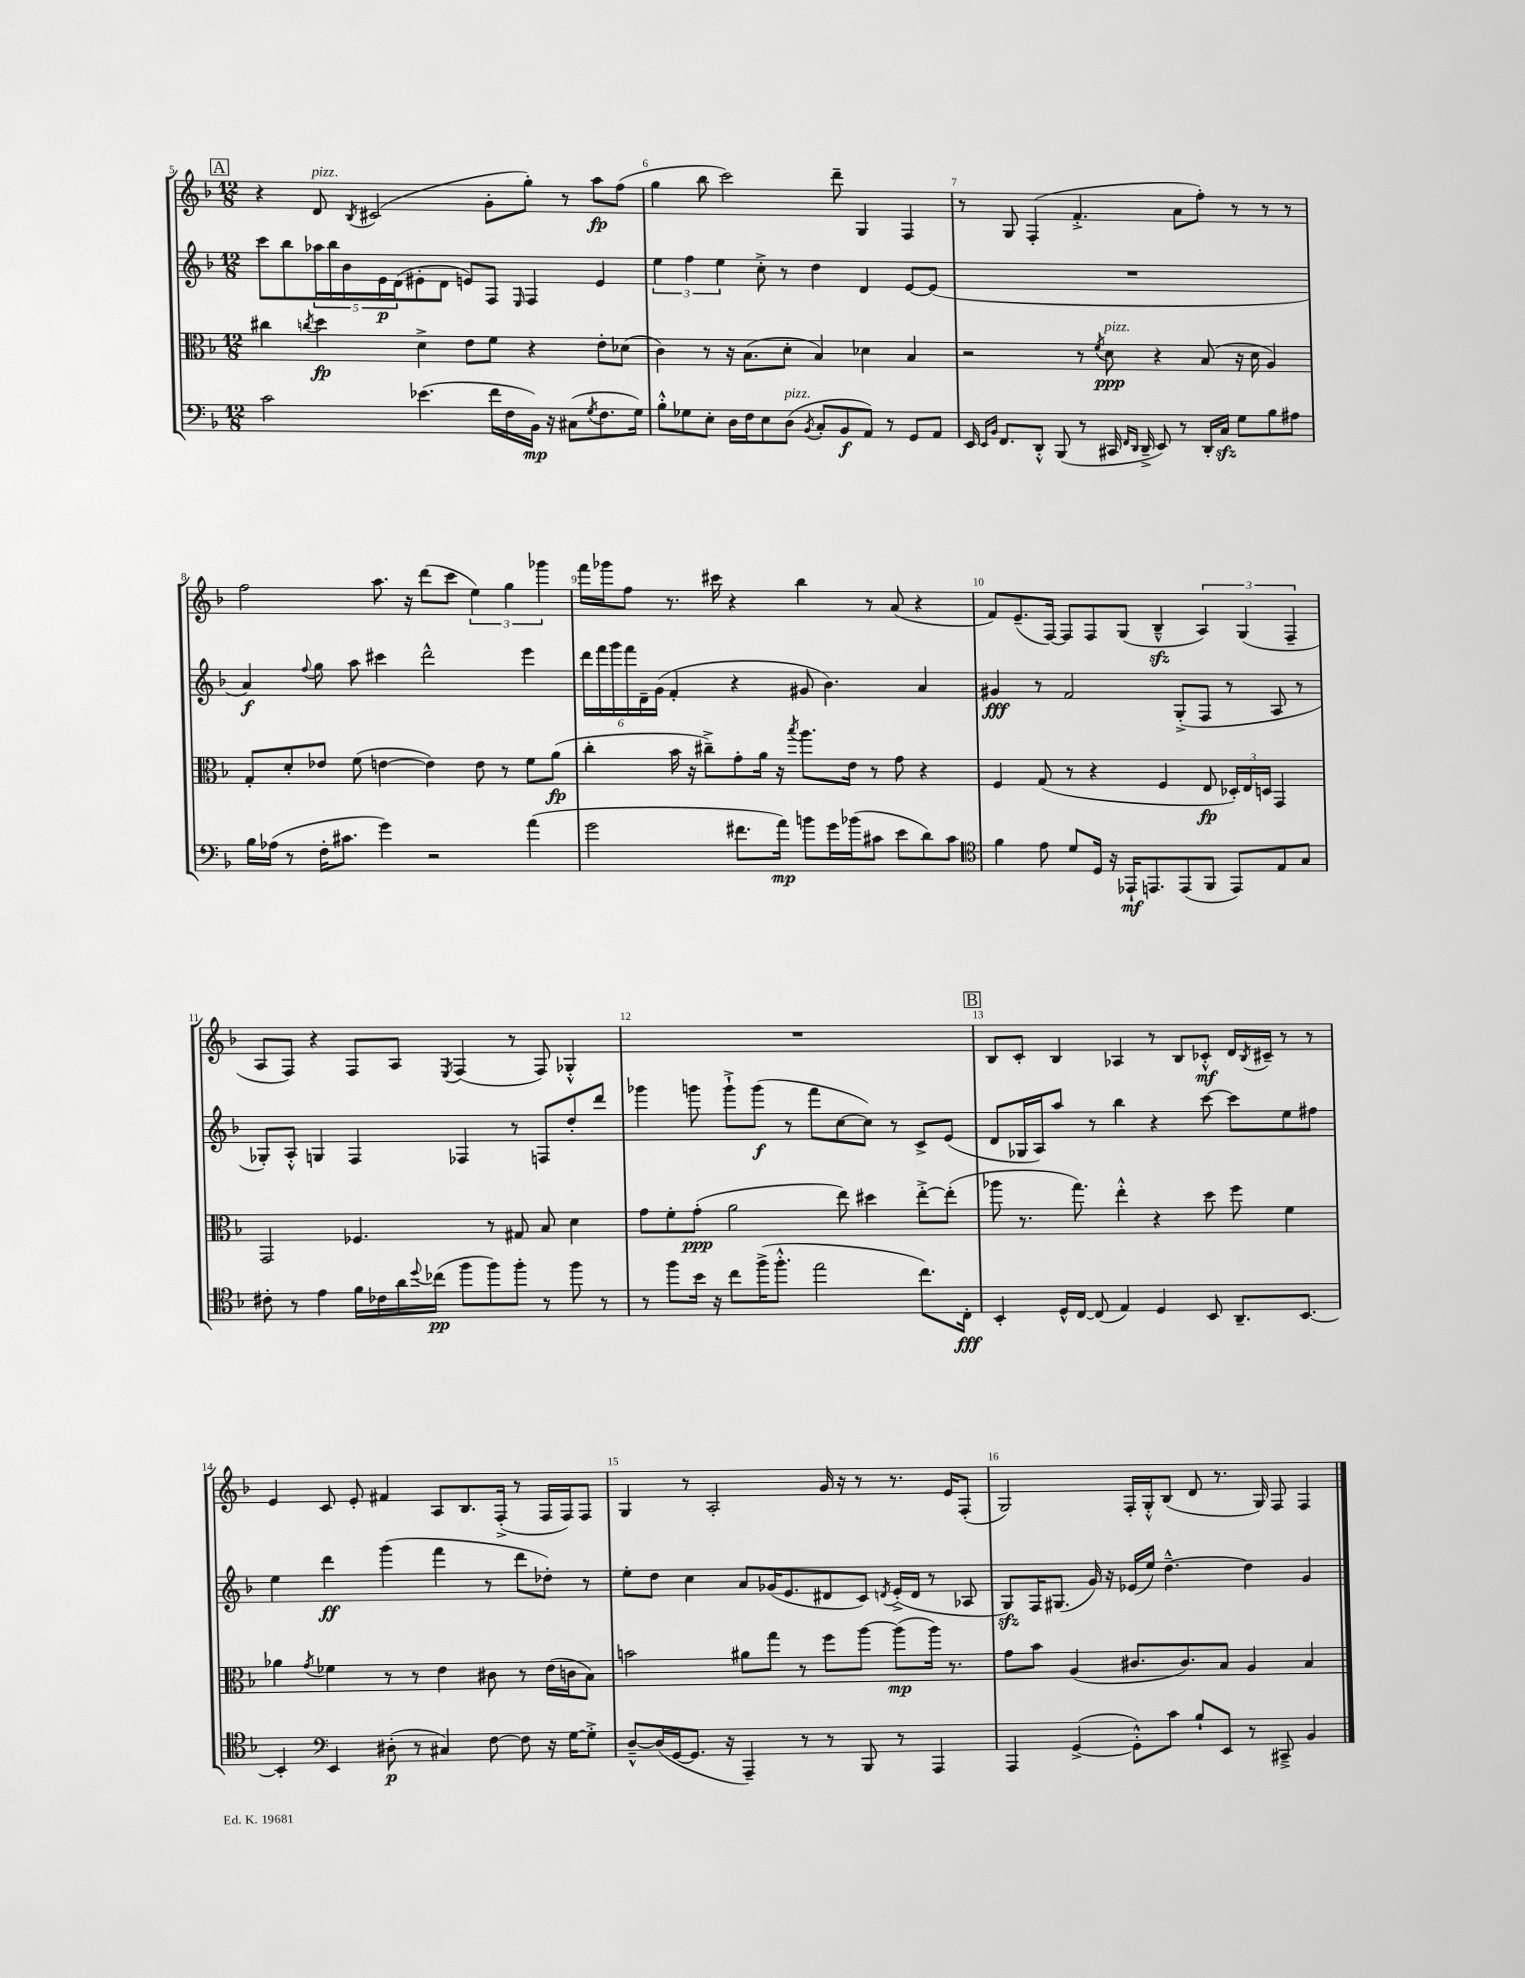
<<
\new StaffGroup <<
\new Staff = "s0" {
    \clef treble \key f \major \numericTimeSignature \time 12/8
    \mark \markup { \box "A" } r4 d'8^\markup { \italic "pizz." } \acciaccatura { bes8 } cis'2( g'8-. g''8-.) r8 a''8\fp f''8( |
    g''4 bes''8 c'''2) d'''8-- g4 f4 |
    r8 g8 f4-.( f'4.-.-> a'8 f''8-.) r8 r8 r8 |
    f''2 a''8. r16 d'''8( c'''8 \tuplet 3/2 { e''4) g''4 ges'''4 } |
    f'''16 ges'''16 f''8 r8. cis'''16 r4 bes''4 r8 a'8( r4 |
    f'8) e'8.--( f16~) f8 f8 g8( bes4---^\sfz \tuplet 3/2 { a4) g4( f4-- } |
    a8 f8) r4 f8 a8 \acciaccatura { e8 } f4( r8 f8) ges4-.-^ |
    R1. |
    \mark \markup { \box "B" } bes8 c'8-. bes4 aes4 r8 bes8 ces'8-.-^\mf d'16 \acciaccatura { bes8 } cis'16-- r8 r8 |
    e'4 c'8 e'8-. fis'4 a8 bes8. f16-.->( r8 f16 f16) f8 |
    g4 r8 a2-. g'16 r16 r8 r8. e'16 f8-.( |
    g2) f16-. g16-.-^ bes8( d'8 r8. g16) f8 f4 \bar "|." |
}
\new Staff = "s1" {
    \clef treble \key f \major \numericTimeSignature \time 12/8
    \mark \markup { \box "A" } c'''8 bes''8 \tuplet 5/4 { aes''16 bes''16 bes'16 e'16\p d'16( } eis'8-. d'8 e'8) f8 \grace { e16 } f4 e'4 |
    \tuplet 3/2 { e''4 f''4 e''4 } c''8-.-> r8 d''4 d'4 e'8~ e'8( |
    R1. |
    a'4\f) \appoggiatura { f''8 } g''8 a''8 cis'''4 d'''2-^ e'''4 |
    \tuplet 6/4 { d'''16 f'''16 g'''16 f'''16 d'16-- g'16( } f'4-. r4 gis'8 bes'4.) a'4 |
    gis'4\fff r8 f'2 g8-.->( f8 r8 a8 r8 |
    ges8-.) a8-.-^ g4 f4 fes4 r8 f8 d''8-. d'''8 |
    ges'''4 g'''8 g'''8-!-> g'''8\f( r8 f'''8 c''8~ c''8) r8 c'8-> e'8( |
    \mark \markup { \box "B" } d'8 ges16 a16) a''8 r8 bes''4 r4 c'''8~ c'''8 e''8 fis''8 |
    e''4 d'''4\ff g'''4( f'''4 r8 d'''8 des''8-.) r8 |
    e''8-. d''8 c''4 a'8 ges'16( e'8. dis'8 c'8) \acciaccatura { d'8 } e'16-.->( d'16 r8 aes8 |
    g8\sfz) f16 gis8.( g'16) r16 ees'16( e''16) d''4.~---^ d''4 g'4 \bar "|." |
}
\new Staff = "s2" {
    \clef alto \key f \major \numericTimeSignature \time 12/8
    \mark \markup { \box "A" } cis''4 \acciaccatura { c''8 } d''4\fp d'4-> e'8 f'8 r4 e'8-. des'8( |
    c'4) r8 r16 bes8.( d'8-. bes4) des'4 bes4 |
    r2 r8 \acciaccatura { f'8 } d'8\ppp^\markup { \italic "pizz." } r4 bes8( r16 d'16 a4) |
    g8-. d'8-. ees'8 f'8( e'4~ e'4) e'8 r8 f'8 a'8\fp( |
    c''4-. bes'16 r16 cis''8--->) g'8-. a'16 r16 \acciaccatura { bes''8 } a''8. e'16 r8 g'8 r4 |
    f4 g8( r8 r4 f4 e8\fp \tuplet 3/2 { des16-.) e16 d16 } g,4 |
    g,2 fes4. r8 gis8 bes8 d'4 |
    g'8 f'8-. g'8-.\ppp( a'2 e''8) dis''4 e''8~-.-> e''8-.( |
    \mark \markup { \box "B" } aes''8 r8. g''8.) e''4-.-^ r4 d''8 f''8 f'4 |
    aes'4 \acciaccatura { g'8 } fes'4 r8 r8 e'4 cis'8 r8 e'16( c'16 bes8) |
    b'2 ais'8 g''8 r8 f''8 a''8~ a''8\mp( a''16) r8. |
    g'8 bes'8 a4( cis'8. cis'8.) bes8 a4 bes4 \bar "|." |
}
\new Staff = "s3" {
    \clef bass \key f \major \numericTimeSignature \time 12/8
    \mark \markup { \box "A" } c'2 ees'4.( f'16 f16 bes,16\mp) r16 cis8( \acciaccatura { g8 } f8. g16) |
    bes8-.-^ ges8 e8-. d16 f16 e8 d8^\markup { \italic "pizz." }( \acciaccatura { bes,8 } c8-. bes,8\f a,8) r8 g,8 a,8 |
    e,16 \grace { e,16 bes,16 } f,8. d,8-.-^ bes,,8( r8 cis,16 \grace { f,16 d,16 } d,16---> e,8) r8 d,16-. c16\sfz g8 bes8 ais8 |
    bes16 aes16( r8 f16-. cis'8. g'4) r2 a'4( |
    g'2 fis'8. a'16\mp) b'8 g'16 bes'16( cis'8 e'8 d'8) cis'8 |
    \clef tenor f'4 e'8 d'8 d16 r16 ees,16-!\mf e,8. e,8( f,8 e,8) e8 g8 |
    cis'8-. r8 e'4 f'16 ces'16 a'16 \appoggiatura { d''8 } ces''16\pp( f''8 f''8) f''8-. r8 f''8 r8 |
    r8 f''8 bes'16 r16 c''8 f''16->( f''8.-.-^ e''2 c''8.) c16-.\fff |
    \mark \markup { \box "B" } bes,4-. d16-^ c16~ c8( e4) d4 bes,8 a,8.-- bes,8.~ |
    bes,4-. \clef bass e,4 dis8-.\p( r8 cis4) f8~ f8 r16 g16~ g8-.-> |
    d8~---^ d16( g,16~ g,8. r16 a,,4--) r8 r8 bes,,8 r8 a,,4 |
    a,,4 g,4~->( g,8-.-^) c'8 bes8-! e,8 r8 cis,8---> bes,4 \bar "|." |
}
>>
>>
\layout { \context { \Score currentBarNumber = #5 \override BarNumber.break-visibility = ##(#f #t #t) barNumberVisibility = #all-bar-numbers-visible } }
